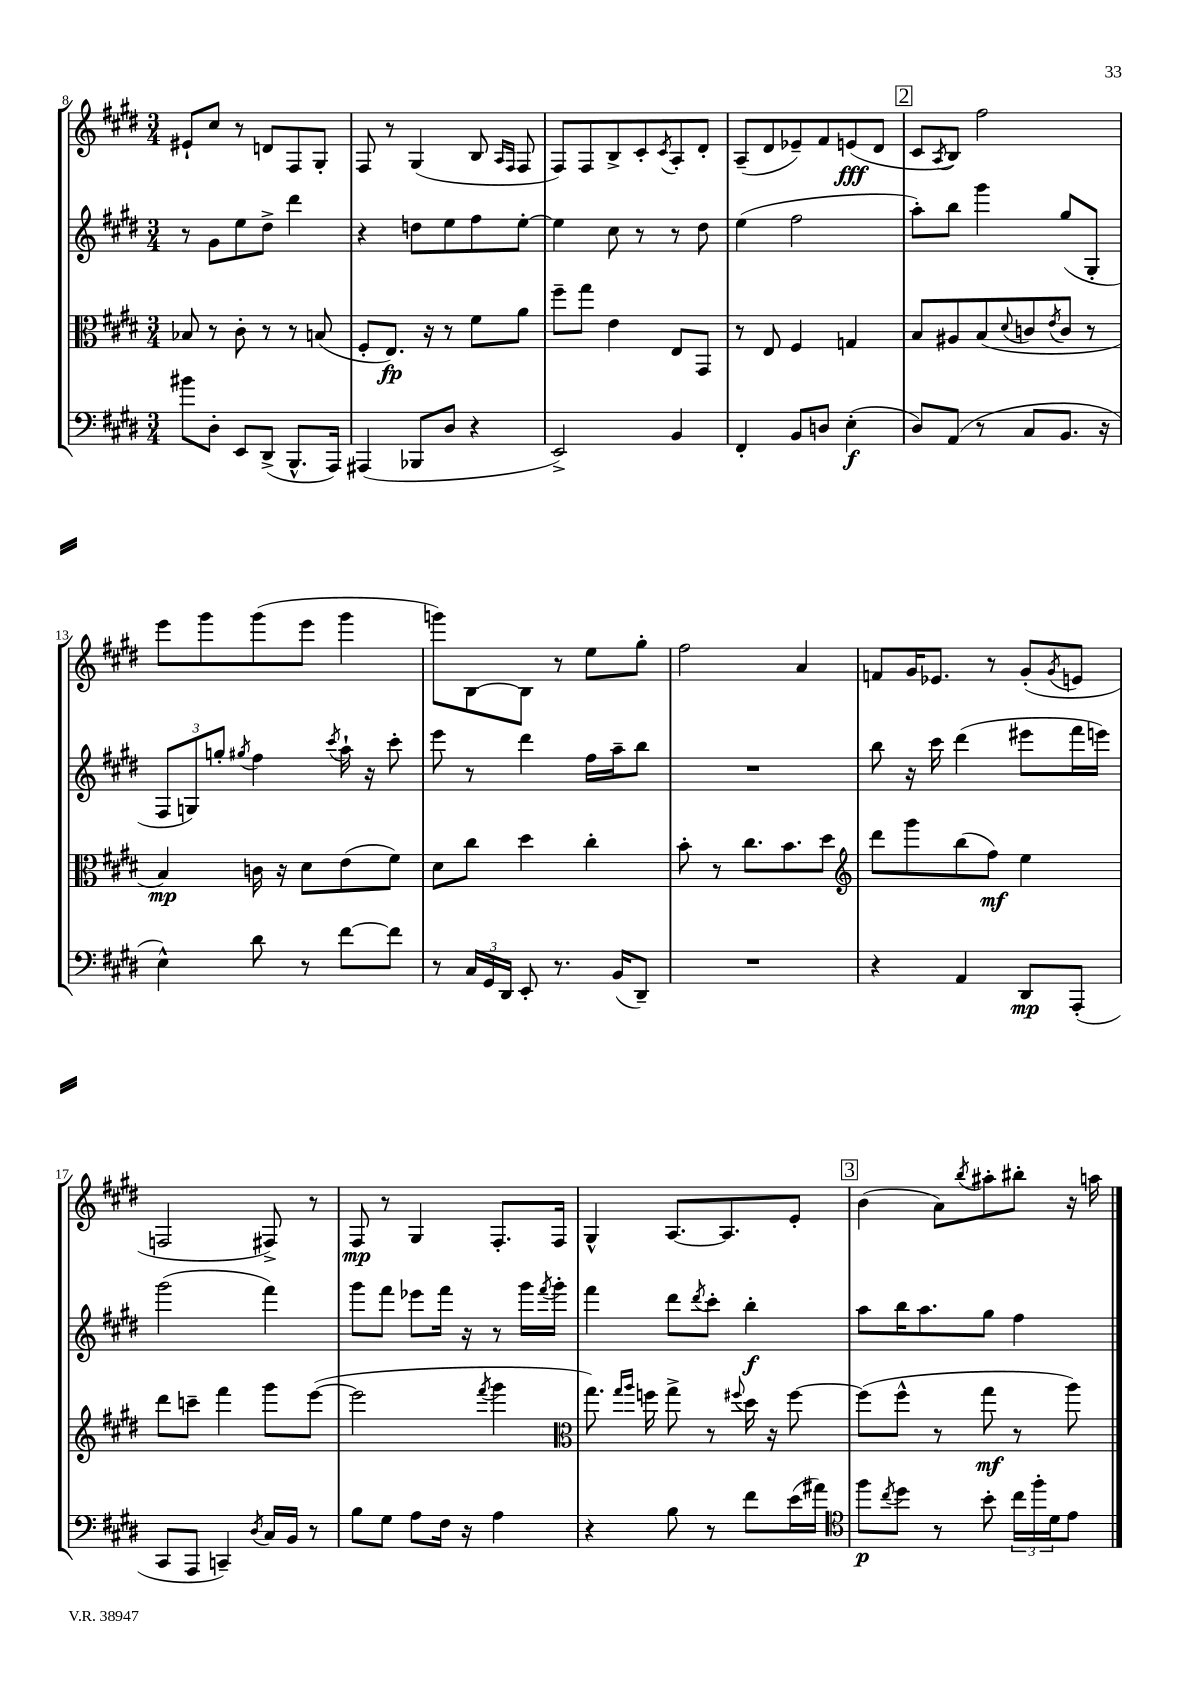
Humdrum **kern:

**kern	**kern	**kern	**kern
*staff4	*staff3	*staff2	*staff1
*clefF4	*clefC3	*clefG2	*clefG2
*k[f#c#g#d#]	*k[f#c#g#d#]	*k[f#c#g#d#]	*k[f#c#g#d#]
*M3/4	*M3/4	*M3/4	*M3/4
8b#	8B-	8r	8e#`
8D#'	8r	8g#	8cc#
8EE	8c#'	8ee	8r
(8DD#^	8r	8dd#^	8d
8.BBB^^	8r	4ddd#	8F#
.	(8B	.	8G#'
16AAA)	.	.	.
=	=	=	=
(4AAA#	8F#'	4r	8F#
.	8.E)	.	8r
8BBB-	.	8dd	(4G#
.	16r	.	.
8D#	8r	8ee	.
4r	8f#	8ff#	8B
.	.	.	16qqA
.	.	.	16qqF#
.	8a	[8ee'	8F#
=	=	=	=
2EE^)	8ff#~	4ee]	8F#)
.	8gg#	.	8F#
.	4e	8cc#	8B^
.	.	8r	8c#'
.	.	.	8qc#
4BB	8E	8r	8A'
.	8GG#	8dd#	8d#'
=	=	=	=
4FF#'	8r	(4ee	(8A~
.	8E	.	8d#
8BB	4F#	2ff#	8e-~)
8D	.	.	8f#
(4E'	4G	.	(8e
.	.	.	8d#
=	=	=	=
8D#)	8B	8aa')	8c#
.	.	.	8qA
(8AA	8A#	8bb	8B)
8r	(8B	4ggg#	2ff#
.	8qqd#	.	.
8C#	8c	.	.
.	8qe	.	.
8.BB	8c	(8gg#	.
.	8r	8G#'	.
16r	.	.	.
=	=	=	=
4E^^)	4B)	12F#	8eee
.	.	12G)	.
.	.	.	8ggg#
.	.	12gg'	.
.	.	8qgg#	.
8d#	16c	4ff#	(8ggg#
.	16r	.	.
8r	8d#	.	8eee
.	.	8qccc#	.
[8f#	(8e	16aa`	4ggg#
.	.	16r	.
8f#]	8f#)	8ccc#'	.
=	=	=	=
8r	8d#	8eee	8ggg)
24C#	8cc#	8r	[8B
24GG#	.	.	.
24DD#	.	.	.
8EE'	4dd#	4ddd#	8B]
8.r	.	.	8r
.	4cc#'	16ff#	8ee
(16BB	.	16aa~	.
8DD#~)	.	8bb	8gg#'
=	=	=	=
2.r	8b'	2.r	2ff#
.	8r	.	.
.	8.cc#	.	.
.	8.b	.	.
.	.	.	4a
.	8dd#	.	.
=	=	=	=
*	*clefG2	*	*
4r	8ddd#	8bb	8f
.	8ggg#	16r	16g#
.	.	16ccc#	8.e-
4AA	(8bb	(4ddd#	.
.	8ff#)	.	8r
8DD#	4ee	8eee#	(8g#'
.	.	.	8qg#
(8AAA'	.	16fff#	8e
.	.	16eee)	.
=	=	=	=
8CC#	8ddd#	(2ggg#	2F
8AAA	8ccc~	.	.
4CC~)	4fff#	.	.
8qD#	.	.	.
16C#	8ggg#	4fff#)	8F#^)
16BB	.	.	.
8r	([8eee	.	8r
=	=	=	=
8B	2eee]	8ggg#	8F#
8G#	.	8fff#	8r
8A	.	8eee-	4G#
16F#	.	16fff#	.
16r	.	16r	.
.	8qfff#	.	.
4A	4ggg#	8r	8.F#'
.	.	16ggg#	.
.	.	8qfff#	.
.	.	16ggg#'	16F#
=	=	=	=
*	*clefC3	*	*
4r	8.gg#)	4fff#	4G#^^
.	16qqgg#	.	.
.	16qqaa	.	.
.	16ff	.	.
8B	8gg#^	8ddd#	[8.A
.	.	8qddd#	.
8r	8r	8ccc#'	.
.	.	.	8.A]
.	8qqff#	.	.
8f#	16dd#	4bb'	.
.	16r	.	.
(16e	[8ff#	.	8e'
16a#)	.	.	.
=	=	=	=
*clefC4	*	*	*
8ff#	(8ff#]	8aa	(4b
8qcc#	.	.	.
8dd#	8ff#^^	16bb	.
.	.	8.aa	.
8r	8r	.	8a)
.	.	.	8qbb
8b'	8gg#	8gg#	8aa#'
24cc#	8r	4ff#	8bb#'
24ff#'	.	.	.
24d#	.	.	.
8e	8aa)	.	16r
.	.	.	16aa
==	==	==	==
*-	*-	*-	*-
